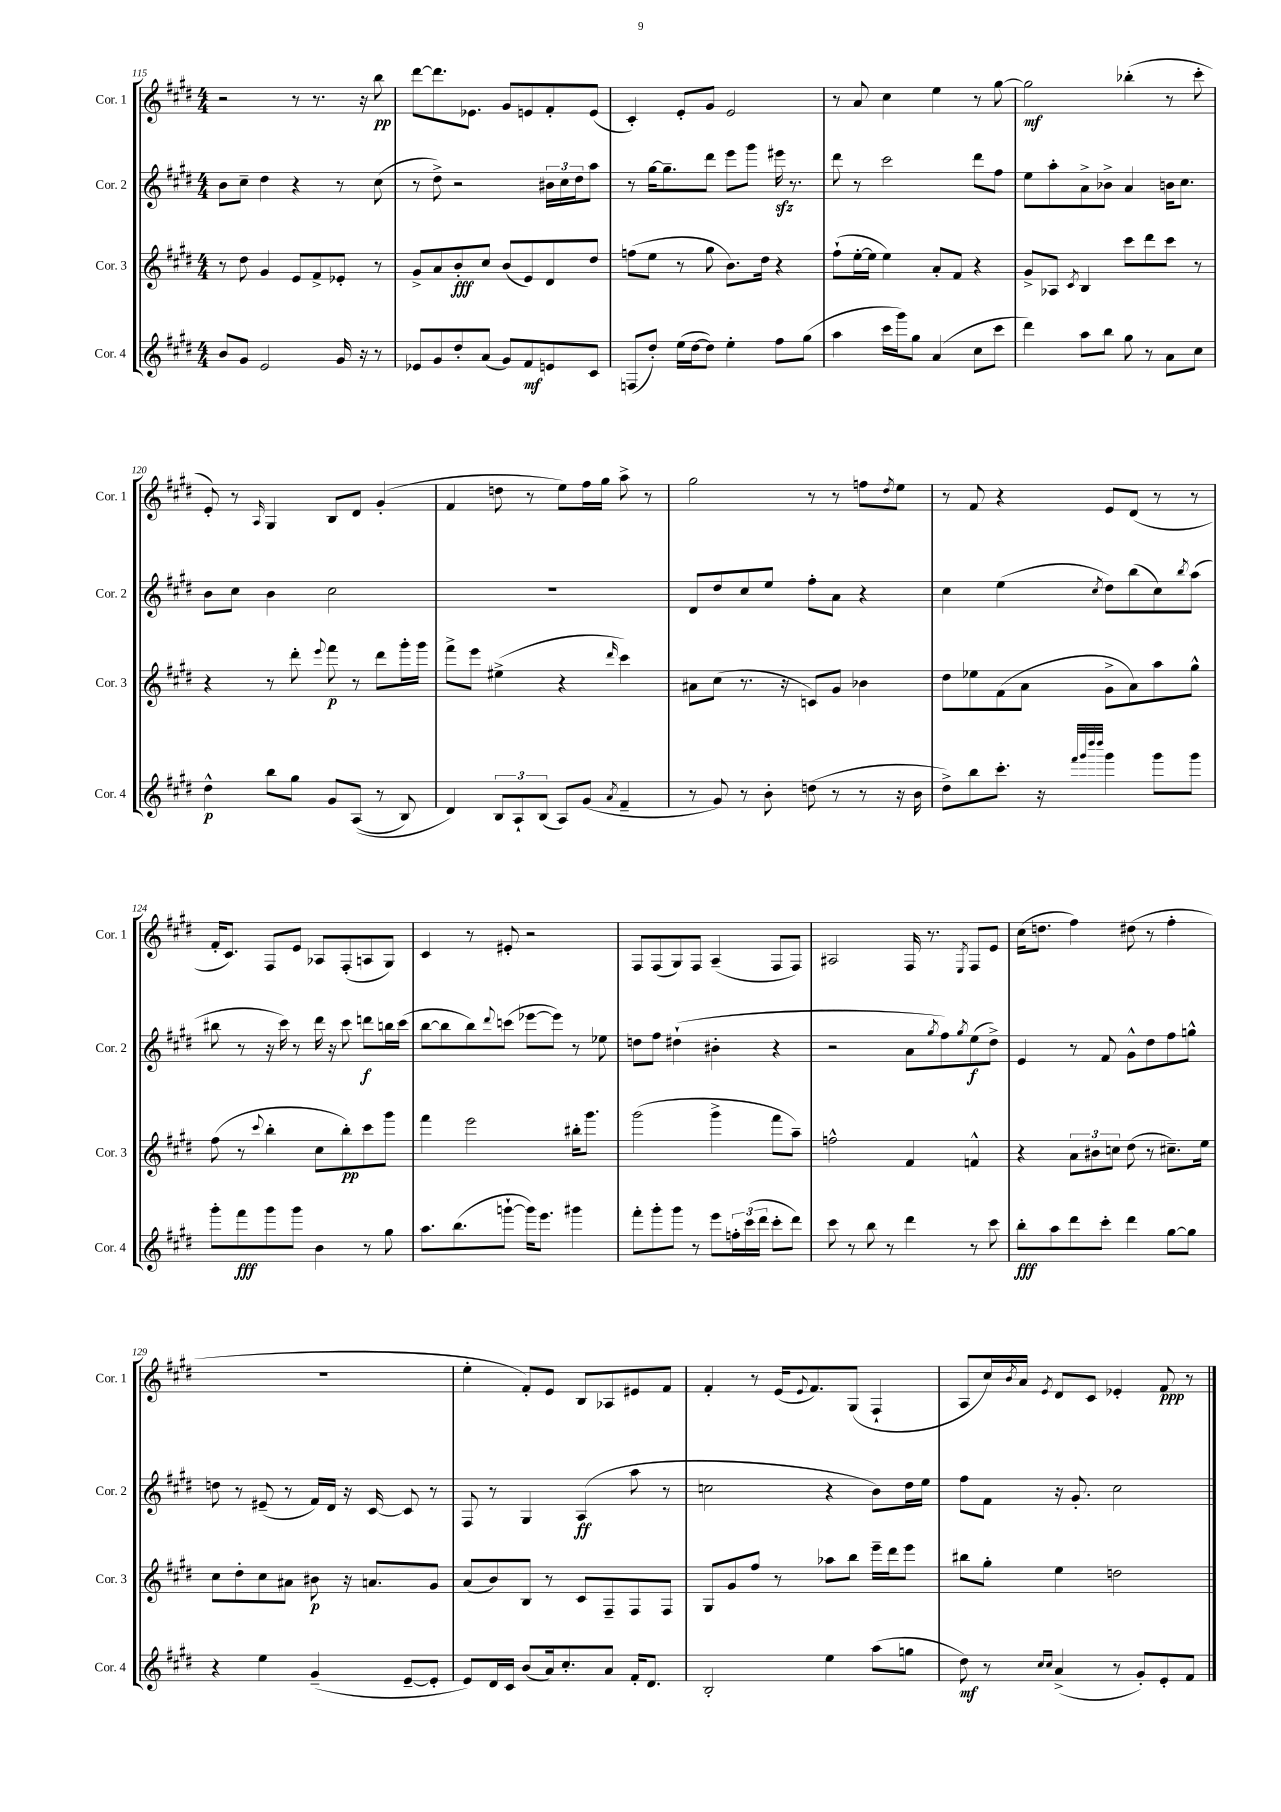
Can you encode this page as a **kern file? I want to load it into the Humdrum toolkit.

**kern	**kern	**kern	**kern
*staff4	*staff3	*staff2	*staff1
*clefG2	*clefG2	*clefG2	*clefG2
*k[f#c#g#d#]	*k[f#c#g#d#]	*k[f#c#g#d#]	*k[f#c#g#d#]
*M4/4	*M4/4	*M4/4	*M4/4
8b	8r	8b	2r
8g#	8dd#	8cc#~	.
2e	4g#	4dd#	.
.	8e	4r	8r
.	8f#^	.	8.r
16g#	8e-'	8r	.
16r	.	.	16r
8r	8r	(8cc#	8bb
=	=	=	=
8e-	8g#^	8r	[8ddd#
8g#	8a	8dd#^)	8.ddd#]
8dd#'	8b'	2r	.
.	.	.	8.e-
(8a	8cc#	.	.
8g#)	(8b	.	8g#
8f#	8e)	.	8e
8e	8d#	24b#	8f#'
.	.	24cc#	.
.	.	24dd#	.
8c#	8dd#	8aa	(8e
=	=	=	=
(8F	(8ff	8r	4c#')
8dd#')	8ee	[16gg#	.
.	.	8.gg#~]	.
(16ee	8r	.	8e'
[16dd#	.	.	.
8dd#])	8gg#	8ddd#	8g#
4ee'	8.b)	8eee	2e
.	.	8ggg#	.
.	16dd#	.	.
8ff#	4r	16eee#	.
.	.	8.r	.
(8gg#	.	.	.
=	=	=	=
4aa	(8ff#`	8ddd#	8r
.	[16ee'	8r	8a
.	16ee]	.	.
16ccc#	4ee)	2ccc#	4cc#
16ggg#)	.	.	.
8gg#	.	.	.
(4a	8a'	.	4ee
.	8f#	.	.
8cc#	4r	8ddd#	8r
8ccc#	.	8ff#	[8gg#
=	=	=	=
4ddd#)	8g#^	8ee	2gg#]
.	8A-	8aa'	.
.	8qc#	.	.
8aa	4B	8a^	.
8bb	.	8b-^	.
8gg#	8ccc#	4a	(4bb-'
8r	8ddd#	.	.
8a	8ccc#	16b	8r
.	.	8.cc#	.
8cc#	8r	.	8ccc#'
=	=	=	=
4dd#^^	4r	8b	8e')
.	.	8cc#	8r
.	.	.	16qqA
8bb	8r	4b	4G#
8gg#	8ddd#'	.	.
.	8qqeee	.	.
8g#	8fff#	2cc#	8B
&((8A	8r	.	8d#
8r	8ddd#	.	(4g#'
8B)	16ggg#'	.	.
.	16ggg#	.	.
=	=	=	=
4d#&)	8fff#^	1r	4f#
.	8eee	.	.
12B	(4ee#^	.	8dd
12A`	.	.	.
.	.	.	8r
(12B	.	.	.
8A)	4r	.	8ee)
(8g#	.	.	16ff#
.	.	.	16gg#
8qa	16qqddd#	.	.
4f#~	4ccc#)	.	8aa^
.	.	.	8r
=	=	=	=
8r	8a#	8d#	2gg#
8g#)	(8cc#	8dd#	.
8r	8.r	8cc#	.
8b'	.	8ee	.
.	16r	.	.
(8dd	8c)	8ff#'	8r
8r	8g#	8a	8r
8r	4b-	4r	8ff
.	.	.	8qdd#
16r	.	.	8ee
16b	.	.	.
=	=	=	=
8dd#^)	8dd#	4cc#	8r
8bb	8ee-	.	8f#
8.ccc#'	(8f#	(4ee	4r
.	8a	.	.
16r	.	.	.
32qqfff#	.	.	.
32qqggg#	.	.	.
32qqdddd#	.	.	.
32qqdddd#	.	8qcc#	.
4ggg#	8g#^	8dd#)	8e
.	8a)	(8bb	(8d#
8ggg#	8aa	8cc#)	8r
.	.	8qbb	.
8ggg#	8gg#^^	(8aa	8r
=	=	=	=
8ggg#'	(8ff#	8bb#	16f#'
.	.	.	8.c#)
8fff#	8r	8r	.
.	8qqccc#	.	.
8ggg#	4bb'	16r	8F#
.	.	16ccc#)	.
8ggg#	.	8r	8e
4b	8cc#	16ddd#	8A-
.	.	16r	.
.	8bb')	8ccc#	(8F#'
8r	8ccc#	8ddd	8A
8gg#	8ggg#	16bb	8G#)
.	.	(16ccc#	.
=	=	=	=
8.aa	4fff#	[8bb	4c#
.	.	8bb]	.
(8.bb	.	.	.
.	2eee	8bb)	8r
.	.	8qqddd#	.
[8ggg`	.	(8ccc	8e#'
16ggg])	.	[8eee-	2r
8.eee	.	.	.
.	.	8eee-])	.
4ggg#	16bb#'	8r	.
.	8.ggg#	.	.
.	.	8ee-	.
=	=	=	=
8fff#'	(2ggg#	8dd	8F#
8ggg#'	.	8ff#	(8F#
8ggg#	.	(4dd#`	8G#)
8r	.	.	8F#
8eee	4ggg#^	4b#'	(4A~
24ff'	.	.	.
(24ccc#	.	.	.
24ddd#	.	.	.
8ccc#'	8fff#	4r	8F#
8ddd#)	8aa~)	.	8F#)
=	=	=	=
8ccc#	2ff^^	2r	2A#
8r	.	.	.
8bb	.	.	.
8r	.	.	.
4ddd#	4f#	8a	16F#
.	.	.	8.r
.	.	8qgg#	.
.	.	8ff#)	.
.	.	8qgg#	8qE
8r	4f^^	(8ee	8F#
8ccc#	.	8dd#^)	8e
=	=	=	=
8bb'	4r	4e	(16cc#
.	.	.	8.dd
8aa	.	.	.
8ddd#	12a	8r	4ff#)
.	12b#	.	.
8ccc#'	.	8f#	.
.	12cc	.	.
4ddd#	(8dd#	8g#^^	(8dd#
.	8r	8dd#	8r
[8gg#	8.cc#~)	8ff#	4ff#'
8gg#]	.	8gg^^	.
.	16ee	.	.
=	=	=	=
4r	8cc#	8dd	1r
.	8dd#'	8r	.
4ee	8cc#	(8e#~	.
.	8a#	8r	.
(4g#~	8b#	16f#)	.
.	.	16d#	.
.	16r	16r	.
.	8.a	[16c#	.
[8e~	.	8c#]	.
8e']	8g#	8r	.
=	=	=	=
8e)	(8a	8F#	4ee'
16d#	8b)	8r	.
16c#	.	.	.
(8b	8B	4G#	8f#')
16a)	8r	.	8e
8.cc#'	.	.	.
.	8c#	(4A	8B
8a	8F#~	.	8A-
16f#'	8F#	8aa	8e#
8.d#	.	.	.
.	8F#	8r	8f#
=	=	=	=
2B'	8G#	2cc	4f#'
.	8g#	.	.
.	8ff#	.	8r
.	8r	.	(16e
.	.	.	8qqe
.	.	.	8.f#)
4ee	8aa-	4r	.
.	8bb	.	(8G#
(8aa	16eee~	8b)	4F#`
.	16ddd#	.	.
8gg	8eee	16dd#	.
.	.	16ee	.
=	=	=	=
8dd#)	8bb#	8ff#	8A
8r	8gg#'	8f#	16cc#)
.	.	.	8qb
.	.	.	16a
16qqcc#	.	.	.
16qqcc#	.	.	8qe
(4a^	4ee	16r	8d#
.	.	8.g#'	.
.	.	.	8c#
8r	2dd	2cc#	4e-'
8g#')	.	.	.
8e'	.	.	8f#
8f#	.	.	8r
==	==	==	==
*-	*-	*-	*-
